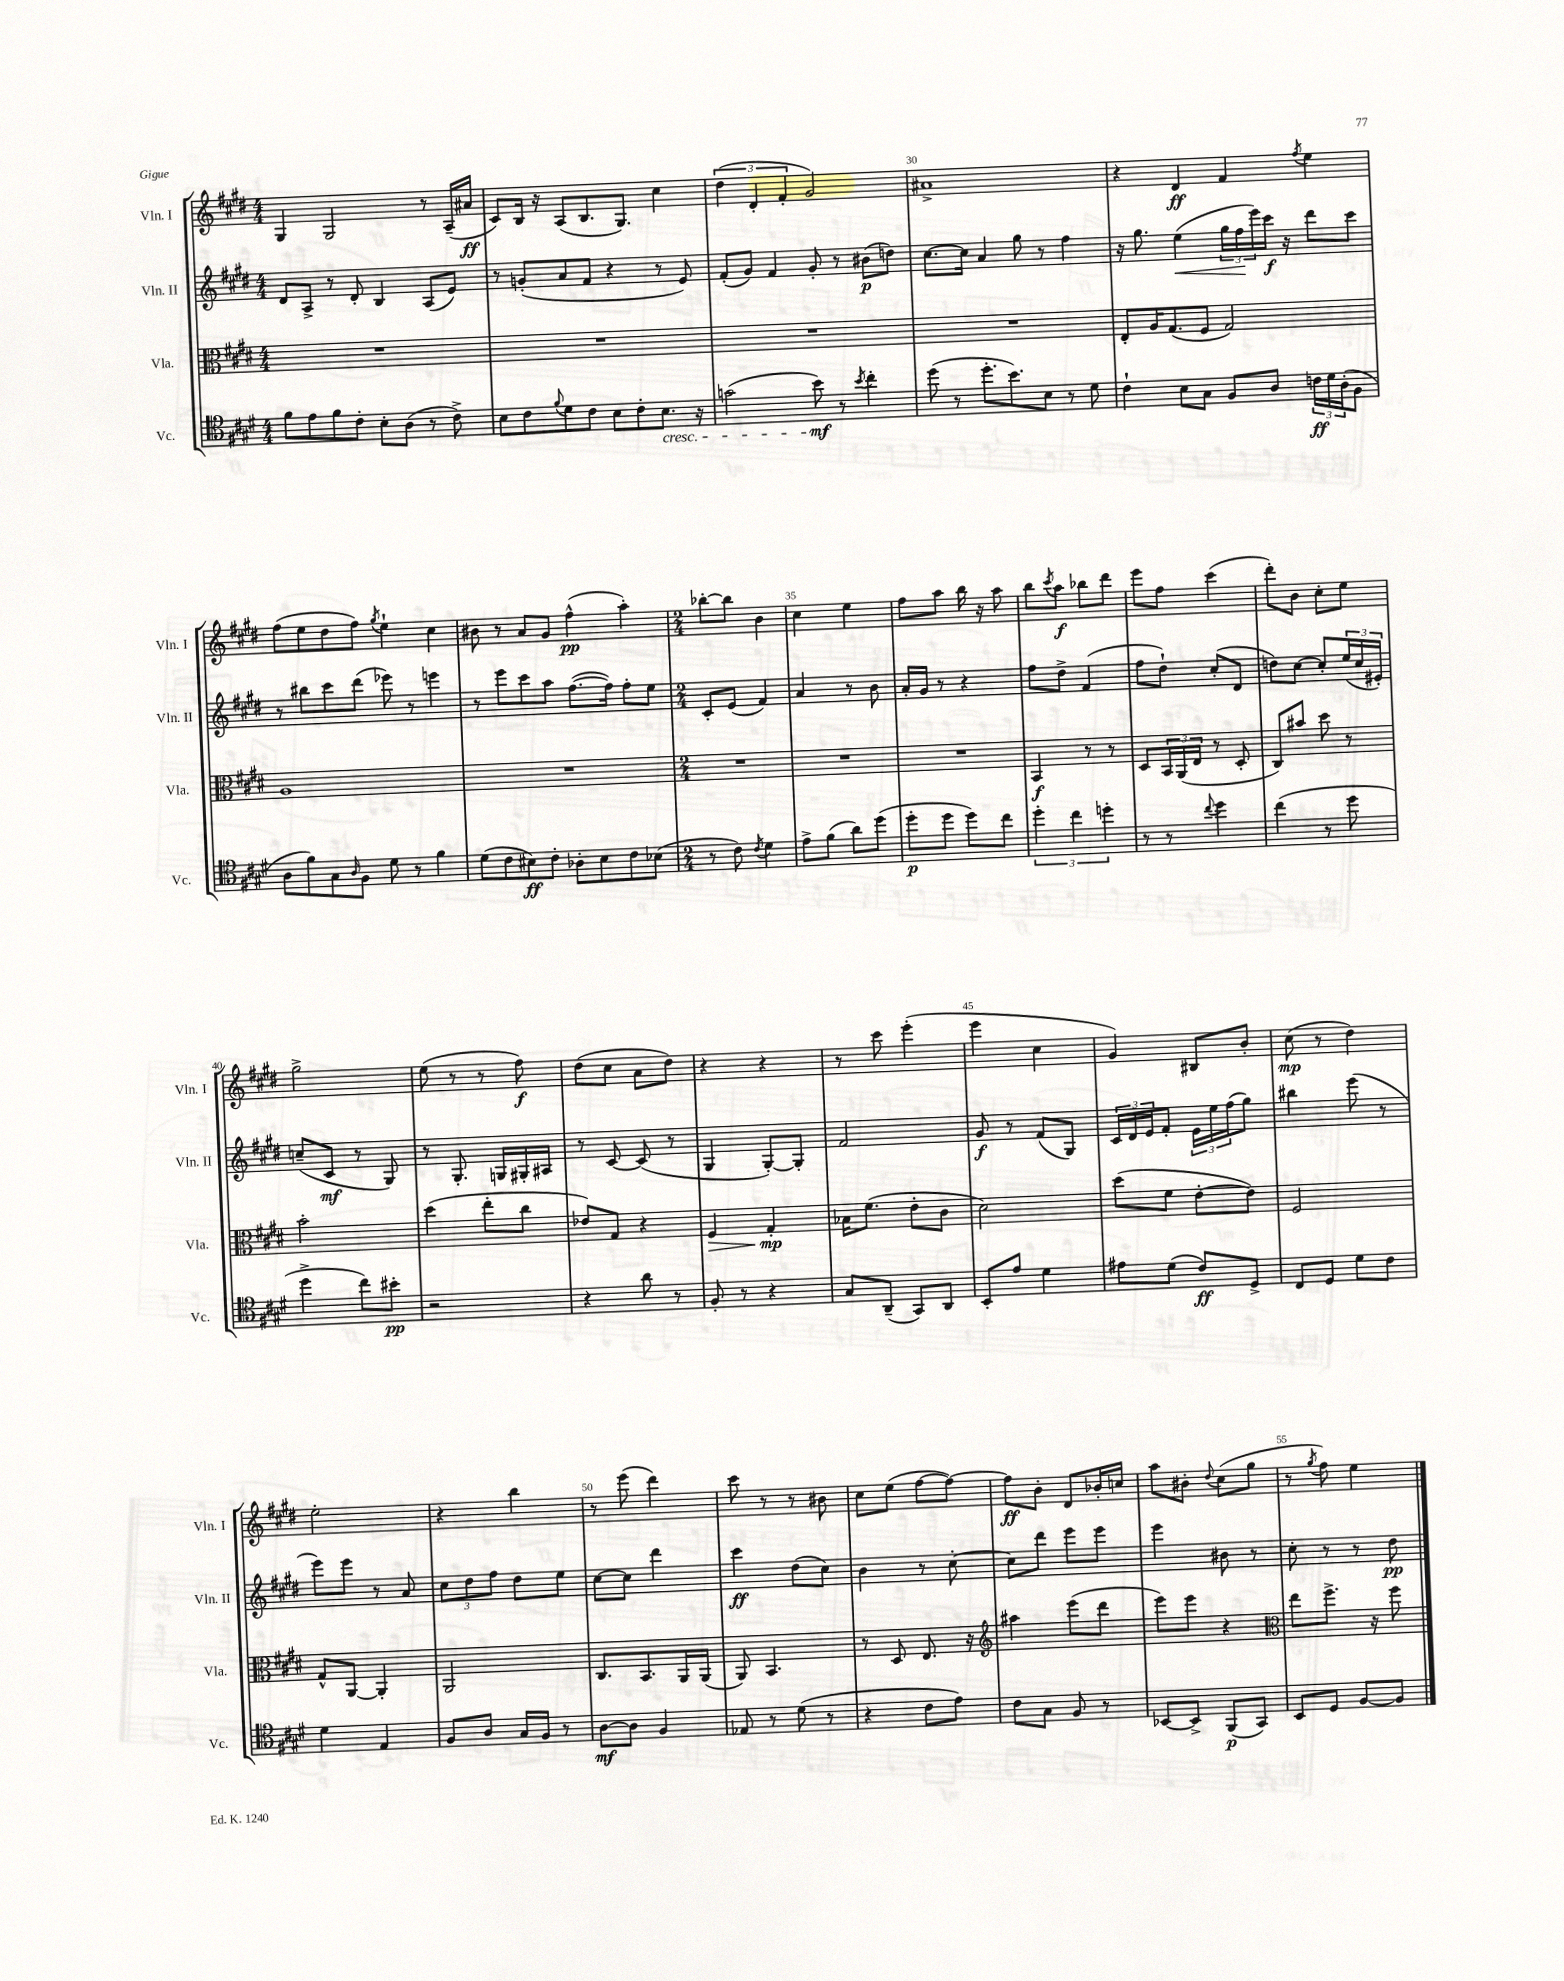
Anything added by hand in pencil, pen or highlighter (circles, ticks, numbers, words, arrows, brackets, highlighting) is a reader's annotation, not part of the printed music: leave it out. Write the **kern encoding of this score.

**kern	**kern	**kern	**kern
*staff4	*staff3	*staff2	*staff1
*clefC4	*clefC3	*clefG2	*clefG2
*k[f#c#g#d#]	*k[f#c#g#d#]	*k[f#c#g#d#]	*k[f#c#g#d#]
*M4/4	*M4/4	*M4/4	*M4/4
8f#	1r	8d#	4G#
8e	.	8A^	.
8f#	.	8r	2G#
8c#'	.	8d#'	.
8B'	.	4B	.
(8A	.	.	.
8r	.	(8A	8r
8c#^)	.	8e)	(16A~
.	.	.	16a#
=	=	=	=
8B	1r	8r	8c#)
8c#	.	(8g'	16B
.	.	.	16r
8qqf#	.	.	.
8d#	.	8a	(8A
8c#	.	8f#	8.B
8B	.	4r	.
.	.	.	8.G#)
8c#'	.	.	.
8.B	.	8r	4cc#
.	.	8e)	.
16r	.	.	.
=	=	=	=
(2g	1r	(8f#'	(6dd#
.	.	8g#)	.
.	.	.	6d#'
.	.	4f#	.
.	.	.	6f#'
8b)	.	8g#'	2g#)
8r	.	8r	.
8qb	.	.	.
4cc#'	.	(8b#	.
.	.	8dd)	.
=	=	=	=
(8dd#	1r	[8.cc#	1a#^
8r	.	.	.
.	.	16cc#]	.
8.dd#'	.	4a	.
8.b)	.	.	.
.	.	8gg#	.
8B	.	8r	.
8r	.	4ff#	.
8d#	.	.	.
=	=	=	=
4c#`	8E'	16r	4r
.	.	8.gg#	.
.	16A	.	.
.	(8.G#	.	.
8B	.	(4ee	4d#
8G#	8F#	.	.
8F#	2G#)	24gg#	4f#
.	.	24ff#	.
.	.	24eee)	.
8A	.	16ccc#	.
.	.	16r	.
.	.	.	8qff#
24c	.	8ddd#	4ee
24d#	.	.	.
(24A'	.	.	.
8F#	.	8ccc#	.
=	=	=	=
8A	1A	8r	(8ff#
8f#)	.	8bb#	8ee
8G#	.	8ccc#	8dd#
16qqA	.	.	.
8F#	.	(8ddd#	8ff#)
.	.	.	8qgg#
8d#	.	8eee-)	4ee`
8r	.	8r	.
4f#	.	4eee	4cc#
=	=	=	=
(8d#	1r	8r	8b#
8c#	.	8eee	8r
8B#)	.	8ccc#	8a
8c#'	.	8aa	8g#
8A-'	.	([8.ff#	(4ff#^^
8B#	.	.	.
.	.	16ff#])	.
8c#	.	8ff#'	4aa')
(8B-	.	8ee	.
=	=	=	=
*M2/4	*M2/4	*M2/4	*M2/4
8r	2r	8c#'	[8bb-'
8c#)	.	(8e	8bb-]
8qc#	.	.	.
4d#	.	4f#)	4b
=	=	=	=
8e^	2r	4a	4cc#
(8f#	.	.	.
8a)	.	8r	4ee
(8dd#	.	8b	.
=	=	=	=
8dd#'	2r	16a'	8ff#
.	.	16g#	.
8dd#	.	8r	8aa
8dd#)	.	4r	16bb
.	.	.	16r
8cc#	.	.	8aa
=	=	=	=
6dd#'	4BB	8ff#	8bb
.	.	.	8qccc#
.	.	8dd#^	8aa
6cc#	.	.	.
.	8r	(4f#	8bb-
6dd'	.	.	.
.	8r	.	8ddd#
=	=	=	=
8r	8D#	8ff#	8eee
8r	24BB	8dd#`)	8ff#
.	(24AA	.	.
.	24E	.	.
8qqcc#	.	.	.
4dd#	8r	(8cc#'	(4ccc#
.	8D#'	8d#	.
=	=	=	=
(4cc#	8C#)	8dd)	8ddd#')
.	8b#	[8cc#	8b
8r	8dd#	8cc#']	8cc#'
8dd#	8r	(24ee	8ee
.	.	24cc#	.
.	.	24e#')	.
=	=	=	=
4dd#^	2b'	(8cc~	2gg#^
.	.	8c#	.
8cc#)	.	8r	.
8b#'	.	8G#)	.
=	=	=	=
2r	(4dd#	8r	(8ee
.	.	8.G#'	8r
.	8ee'	.	8r
.	.	16G	.
.	8cc#	16G#'	8ff#)
.	.	16A#	.
=	=	=	=
4r	8e-)	8r	(8dd#
.	8G#	[8c#	8cc#
8a	4r	(8c#]	8a
8r	.	8r	8dd#)
=	=	=	=
8F#'	4F#	4G#	4r
8r	.	.	.
4r	4G#'	[8G#')	4r
.	.	8G#']	.
=	=	=	=
8G#	16B-	2f#	8r
.	(8.f#	.	.
(8AA~	.	.	8ccc#
8GG#)	8e'	.	(4eee'
8AA	8c#	.	.
=	=	=	=
8BB'	2d#)	8g#	4eee
8e	.	8r	.
4d#	.	(8f#	4cc#
.	.	8G#)	.
=	=	=	=
8e#	(8dd#	24c#	4g#)
.	.	24d#	.
.	.	24e	.
(8d#	8f#	8f#'	.
8c#)	[8e'	24e	8B#
.	.	24ee	.
.	.	(24ff#	.
8D#^	8e])	8gg#)	8b'
=	=	=	=
8C#	2F#	4bb#	(8cc#
8D#	.	.	8r
8d#	.	(8eee	4dd#)
8c#	.	8r	.
=	=	=	=
4d#	8G#^^	8eee)	2ee'
.	[8AA	8eee	.
4E	4AA']	8r	.
.	.	8a	.
=	=	=	=
8F#	2AA	12cc#	4r
.	.	12dd#	.
8A	.	.	.
.	.	12ff#	.
16G#	.	8dd#	4bb
16F#	.	.	.
8r	.	8ee	.
=	=	=	=
[8A	8.C#	[8cc#	8r
8A]	.	8cc#]	(8eee
.	8.BB	.	.
4F#	.	4ddd#	4ddd#)
.	16AA	.	.
.	(16AA	.	.
=	=	=	=
8E-	8AA)	4ccc#	8ccc#
8r	4.BB	.	8r
(8d#	.	(8dd#	8r
8r	.	8cc#)	8b#
=	=	=	=
4r	8r	4b	8cc#
.	8D#	.	(8ee
8c#	8.E	8r	[8ff#
8e)	.	[8cc#'	8ff#_)
.	16r	.	.
=	=	=	=
*	*clefG2	*	*
8c#	4aa#	8cc#]	8ff#]
8G#	.	8ddd#	8b'
8F#	(8eee	8eee	8d#
8r	8ddd#	8eee	16b-'
.	.	.	16cc
=	=	=	=
[8BB-	8eee)	4eee	8aa
8BB-^]	8eee	.	8b#'
.	.	.	8qqdd#
(8FF#	4r	8b#	(8cc#
8GG#)	.	8r	8gg#
=	=	=	=
*	*clefC3	*	*
8BB	8ee	8cc#'	8r
.	.	.	8qgg#
8D#	8.ff#^	8r	8ff#)
[8F#	.	8r	4ee
.	16r	.	.
8F#]	8ff#	8dd#	.
==	==	==	==
*-	*-	*-	*-
